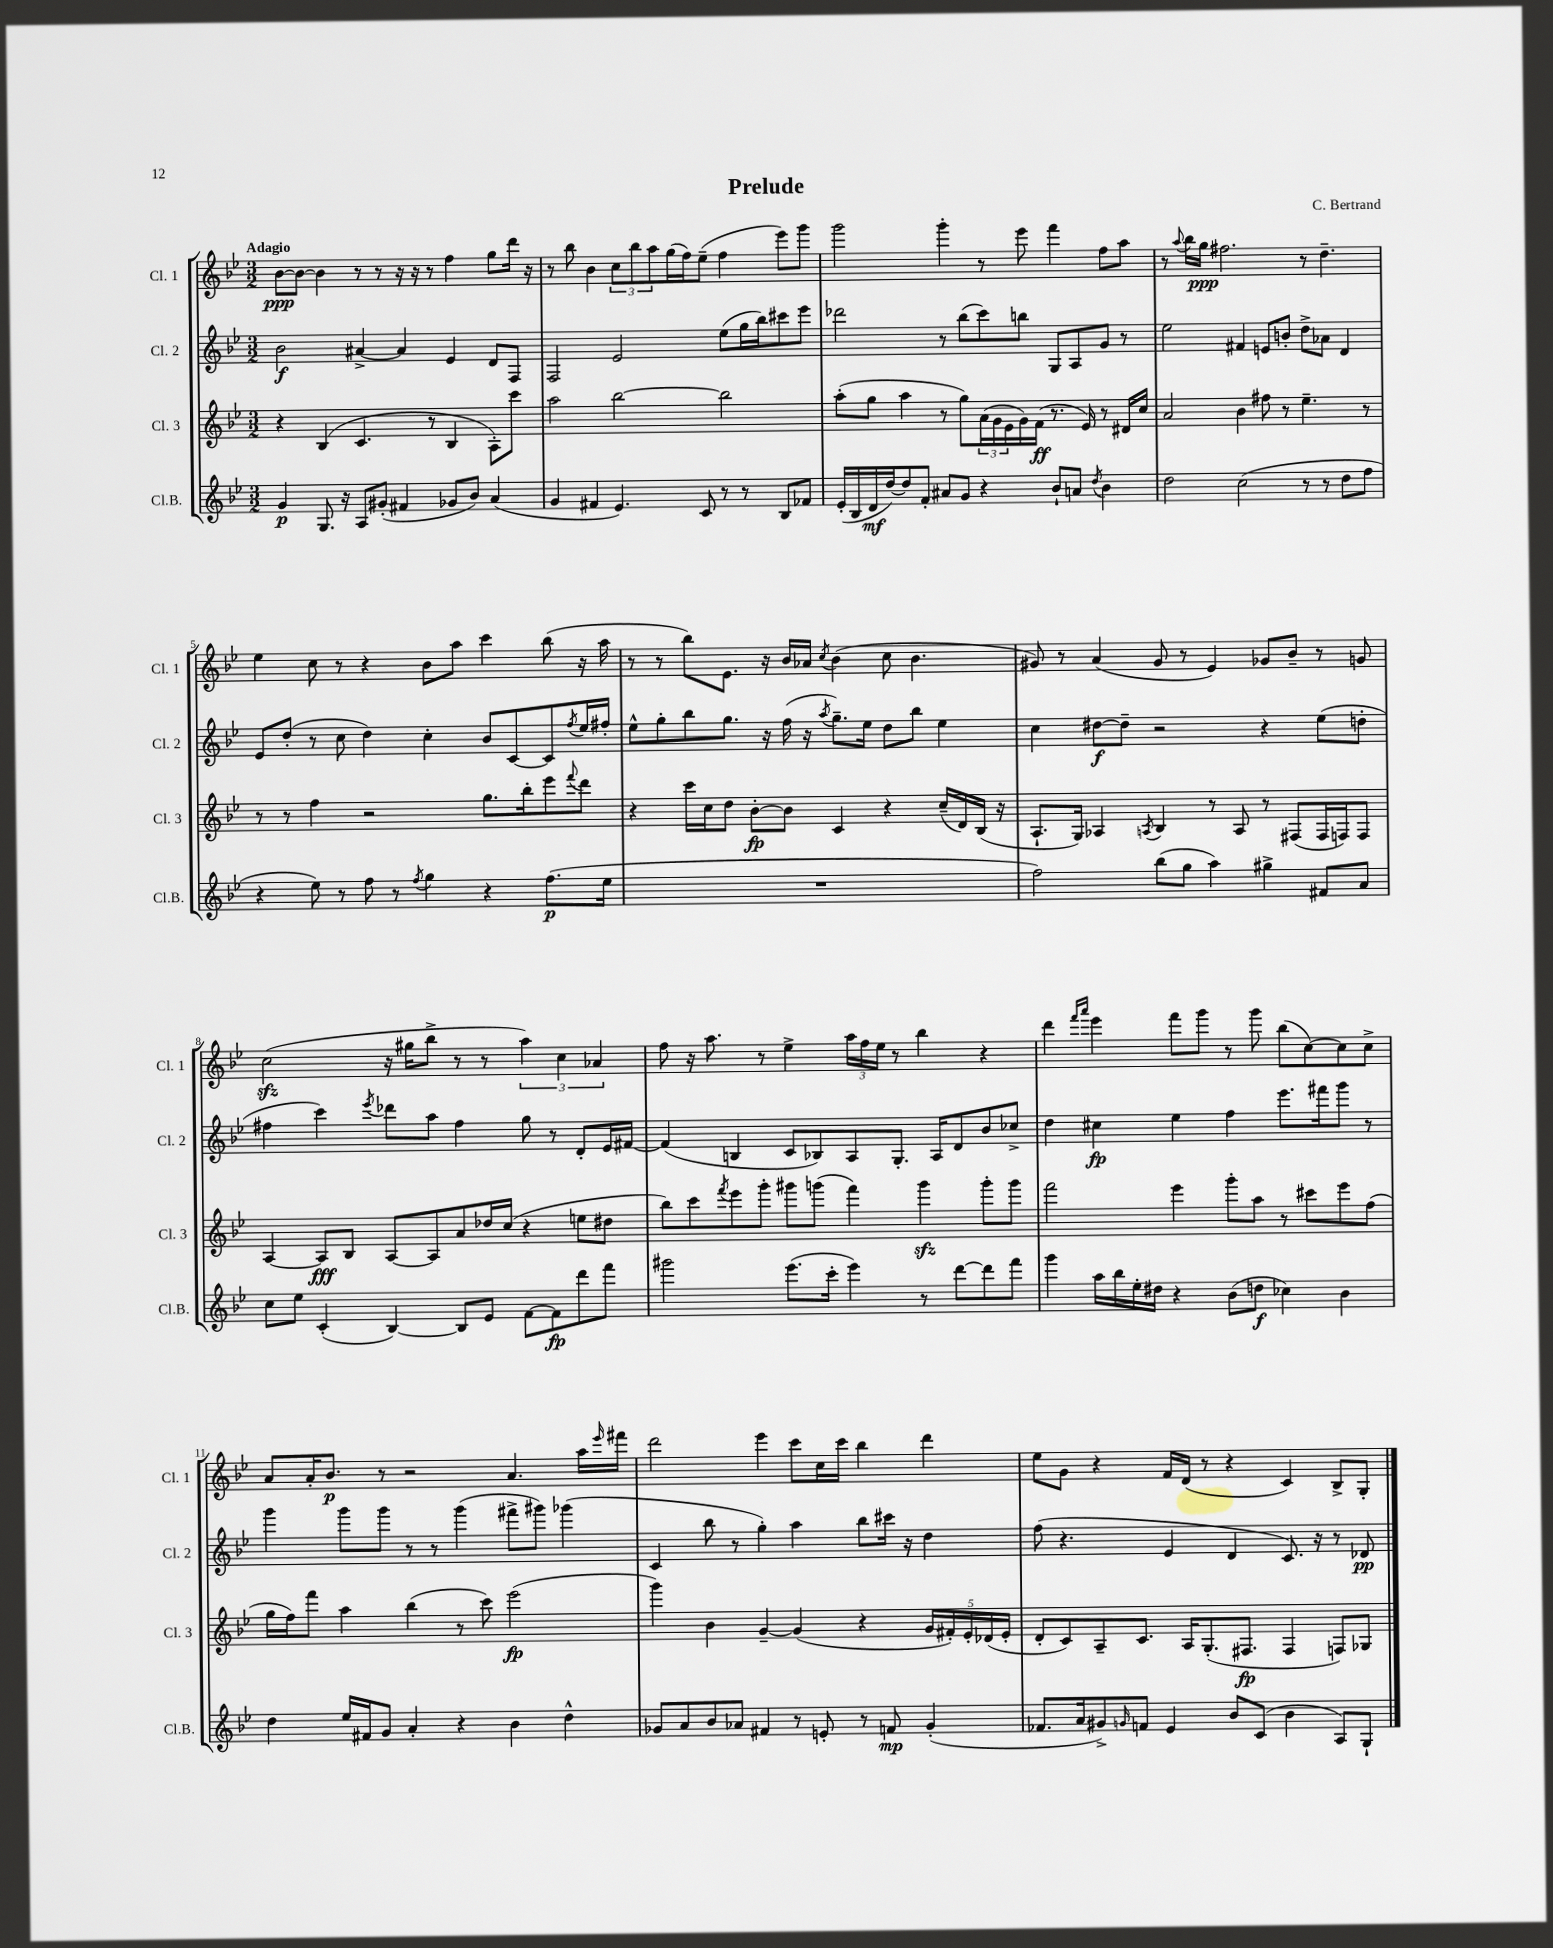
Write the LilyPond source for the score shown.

\header { title = "Prelude" composer = "C. Bertrand" }
<<
\new StaffGroup <<
\new Staff = "s0" \with { instrumentName = "Cl. 1" shortInstrumentName = "Cl. 1" } {
    \clef treble \key bes \major \numericTimeSignature \time 3/2 \tempo "Adagio"
    bes'8~\ppp bes'8~ bes'4 r8 r8 r16 r16 r8 f''4 g''8 d'''16 r16 |
    r8 bes''8 bes'4 \tuplet 3/2 { c''8 bes''8 a''8 } g''16( f''16) ees''8--( f''4 ees'''8) g'''8 |
    g'''2 g'''4-. r8 ees'''8 f'''4 f''8 a''8 |
    r8 \appoggiatura { a''8 } bes''16 g''16\ppp fis''2. r8 d''4.-- |
    ees''4 c''8 r8 r4 bes'8 a''8 c'''4 bes''8( r16 a''16 |
    r8 r8 bes''8) ees'8. r16 bes'16 aes'16 \acciaccatura { c''8 } bes'4( c''8 bes'4. |
    gis'8) r8 a'4( gis'8 r8 ees'4) ges'8 bes'8-- r8 g'8 |
    c''2\sfz( r16 gis''16 bes''8-> r8 r8 \tuplet 3/2 { a''4) c''4 aes'4 } |
    f''8 r16 a''8. r8 ees''4-> \tuplet 3/2 { a''16 f''16 ees''16 } r8 bes''4 r4 |
    d'''4 \grace { f'''16 a'''16 } ees'''4 f'''8 g'''8 r8 g'''8 bes''8( c''8~) c''8 c''8-> |
    a'8 a'16-. bes'8.\p r8 r2 a'4. a''16 \grace { ees'''16 } fis'''16 |
    d'''2 ees'''4 c'''8 c''16 c'''16 bes''4 d'''4 |
    ees''8 g'8 r4 f'16 d'16( r8 r4 c'4) bes8-> g8-. \bar "|." |
}
\new Staff = "s1" \with { instrumentName = "Cl. 2" shortInstrumentName = "Cl. 2" } {
    \clef treble \key bes \major \numericTimeSignature \time 3/2
    bes'2\f ais'4~-> ais'4 ees'4 d'8 f8 |
    f2 ees'2 ees''8( g''16 bes''16) cis'''8 ees'''8 |
    des'''2 r8 bes''8( c'''8) b''8 g8 a8 g'8 r8 |
    ees''2 fis'4 e'8 b'8-. d''8-> aes'8 d'4 |
    ees'8 d''8-.( r8 c''8 d''4) c''4-. bes'8 c'8~ c'8 \acciaccatura { f''8 } ees''16 fis''16-. |
    ees''8-^ g''8-. bes''8 g''8. r16 f''16( r16 \acciaccatura { a''8 } g''8.--) ees''16 d''8 bes''8 ees''4 |
    c''4 dis''8~\f dis''8-- r2 r4 ees''8( d''8-. |
    fis''4 c'''4) \acciaccatura { ees'''8 } des'''8 a''8 fis''4 g''8 r8 d'8-. ees'16 fis'16~ |
    fis'4( b4 c'8 bes8) a8 g8.-. a16 d'8 bes'8 ces''8-> |
    d''4 cis''4\fp ees''4 f''4 ees'''8. fis'''16 g'''8 r8 |
    g'''4 g'''8 g'''8 r8 r8 g'''4( fis'''8-> gis'''8) ges'''4( |
    c'4 bes''8 r8 g''4-.) a''4 bes''8 cis'''16 r16 d''4 |
    f''8( r4. ees'4 d'4 c'8.) r16 r8 des'8\pp \bar "|." |
}
\new Staff = "s2" \with { instrumentName = "Cl. 3" shortInstrumentName = "Cl. 3" } {
    \clef treble \key bes \major \numericTimeSignature \time 3/2
    r4 bes4( c'4. r8 bes4 a8-.) c'''8 |
    a''2 bes''2~ bes''2 |
    a''8-.( g''8 a''4 r8 g''8) \tuplet 3/2 { a'16( g'16 ees'16 } g'16) f'16\ff( r8. ees'16) r8 dis'16 c''16 |
    a'2 bes'4 fis''8 r8 ees''4.-- r8 |
    r8 r8 f''4 r2 g''8. bes''16-. ees'''8 \appoggiatura { f'''8 } d'''8 |
    r4 c'''16 c''16 d''8 bes'8~-.\fp bes'8 c'4 r4 c''16--( d'16) bes16( r16 |
    a8.-! g16) aes4 \acciaccatura { a8 } bes4 r8 a8 r8 fis8( fis16 f16) f8 |
    a4~ a8\fff bes8 a8~ a8 a'8 des''16 c''16( r4 e''8 dis''8 |
    bes''8) c'''8 \acciaccatura { f'''8 } ees'''8 g'''8-. gis'''8 g'''8( f'''4) g'''4\sfz g'''8-. g'''8 |
    f'''2 ees'''4 g'''8-. a''8 r8 cis'''8 ees'''8 f''8( |
    g''16 f''16) f'''8 a''4 bes''4( r8 c'''8) ees'''2\fp( |
    g'''4) bes'4 g'4~-- g'4( r4 \tuplet 5/4 { g'16 fis'16-.) ees'16-. des'16( ees'16-. } |
    d'8-. c'8) a8-- c'8. a16 g8.-.( fis8.\fp fis4 f8) ges8 \bar "|." |
}
\new Staff = "s3" \with { instrumentName = "Cl.B." shortInstrumentName = "Cl.B." } {
    \clef treble \key bes \major \numericTimeSignature \time 3/2
    g'4\p g8. r16 a8 gis'8-.( fis'4 ges'8 bes'8) a'4( |
    g'4 fis'4 ees'4.) c'8 r8 r8 bes8 fes'8 |
    ees'16-.( bes16 d'16\mf d''16~) d''8 f'8-. ais'8 g'8 r4 bes'8-! a'8 \acciaccatura { d''8 } bes'4 |
    d''2 c''2( r8 r8 d''8 f''8 |
    r4 ees''8) r8 f''8 r8 \acciaccatura { f''8 } g''4 r4 f''8.\p( ees''16 |
    R1. |
    f''2) bes''8( g''8 a''4) gis''4-> fis'8 a'8 |
    c''8 ees''8 c'4-.( bes4~) bes8 ees'8 f'8~ f'8\fp d'''8 f'''8 |
    gis'''2 ees'''8.( c'''16-. ees'''4) r8 d'''8~ d'''8 f'''8 |
    g'''4 a''16 bes''16 ees''16-. dis''16 r4 bes'8( d''8\f ces''4) bes'4 |
    d''4 ees''16 fis'16 g'8 a'4-. r4 bes'4 d''4-^ |
    ges'8 a'8 bes'8 aes'8 fis'4 r8 e'8-. r8 f'8\mp ges'4-.( |
    fes'8. a'16 gis'8->) \grace { g'16 } f'8 ees'4 bes'8 c'8( bes'4 a8) g8-! \bar "|." |
}
>>
>>
